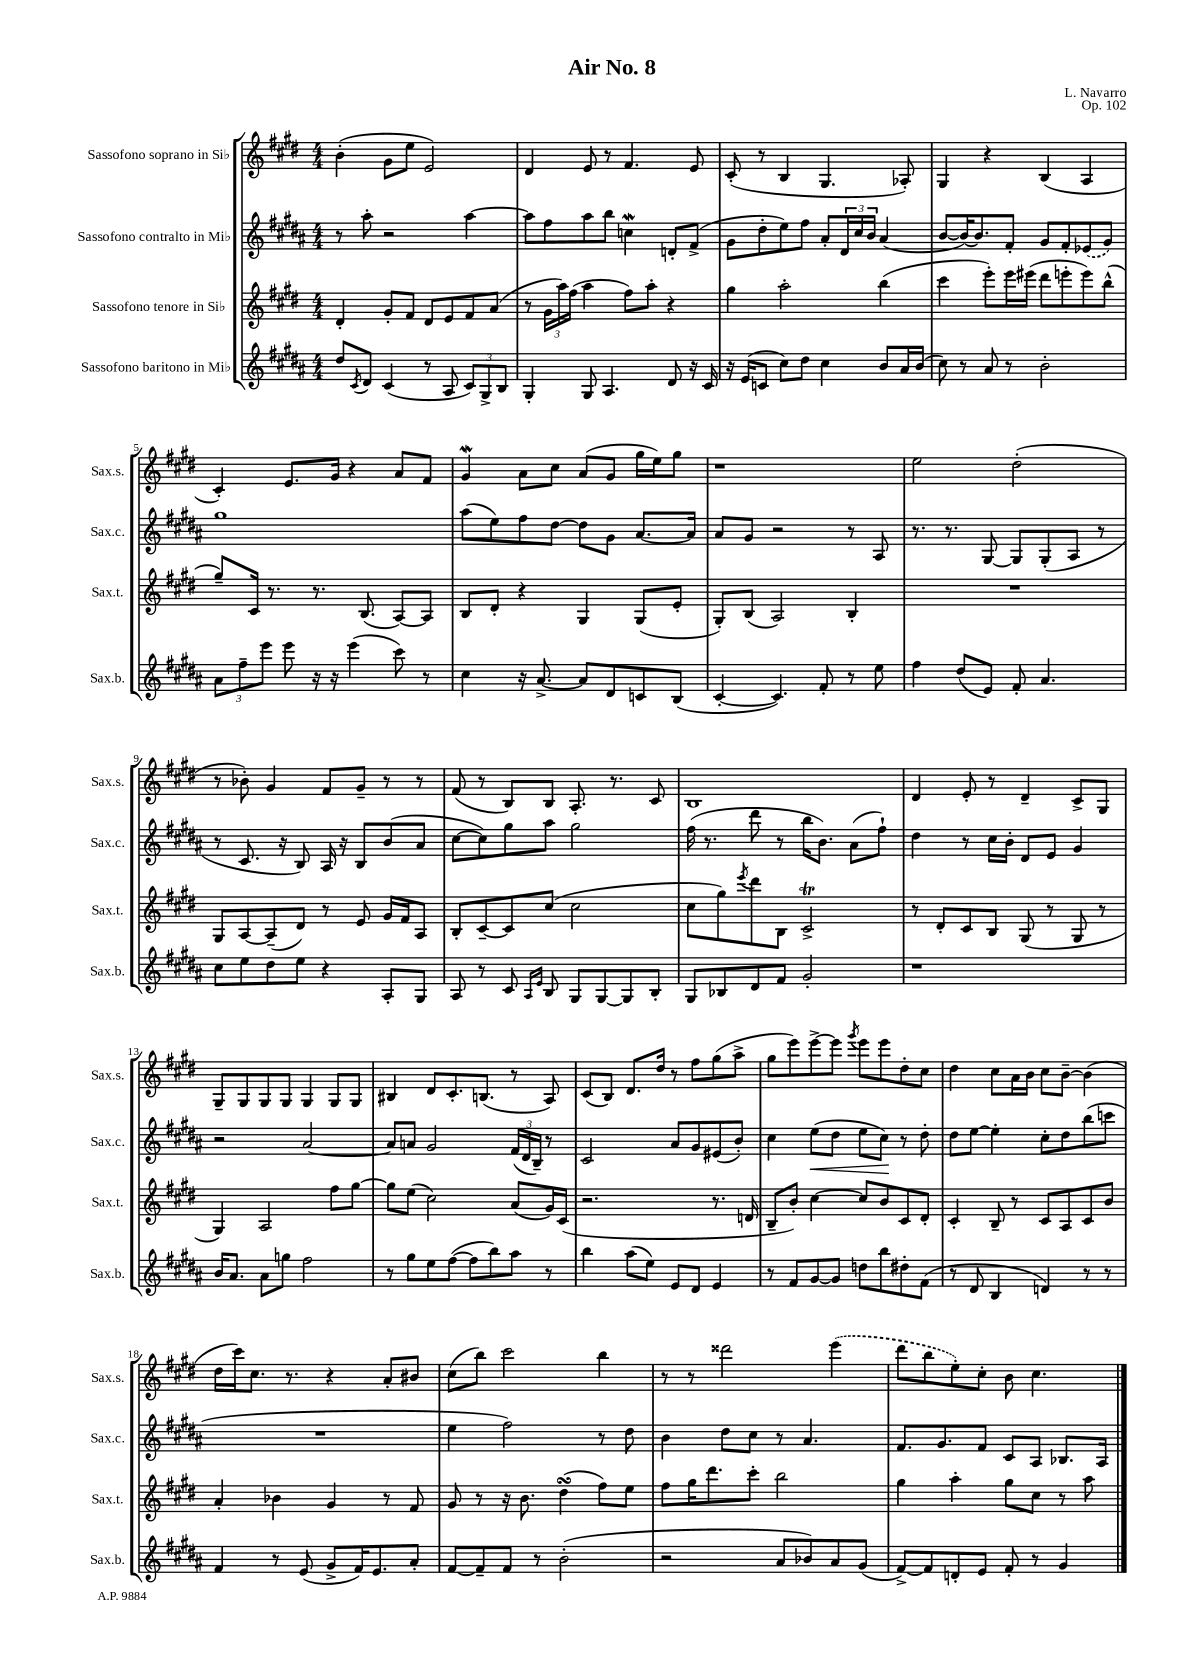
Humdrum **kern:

**kern	**kern	**kern	**dynam	**kern
*part4	*part3	*part2	*part2	*part1
*staff4	*staff3	*staff2	*staff2	*staff1
*I"Sassofono baritono in Mi♭	*I"Sassofono tenore in Si♭	*I"Sassofono contralto in Mi♭	*	*I"Sassofono soprano in Si♭
*I'Sax.b.	*I'Sax.t.	*I'Sax.c.	*	*I'Sax.s.
*clefG2	*clefG2	*clefG2	*	*clefG2
*k[f#c#g#d#a#]	*k[f#c#g#d#]	*k[f#c#g#d#a#]	*	*k[f#c#g#d#]
*M4/4	*M4/4	*M4/4	*	*M4/4
=1	=1	=1	=1	=1
8dd#/L	4d#'/	8r	.	(4b'\
8qc#/	.	.	.	.
8d#/J	.	8aa#'\	.	.
(4c#/	8g#'/L	2r	.	8g#\L
.	8f#/J	.	.	8ee\J
8r	8d#/L	.	.	2e/)
8A#/	8e/	.	.	.
12c#/L)	8f#/	[4aa#\	.	.
12G#^/	.	.	.	.
.	(8a/J	.	.	.
12B/J	.	.	.	.
=2	=2	=2	=2	=2
4G#'/	8r	8aa#\L]	.	4d#/
.	24g#\LL	8ff#\	.	.
.	24aa\)	.	.	.
.	(24ff#\JJ	.	.	.
8G#/	4aa\	8aa#\	.	8e/
4.A#/	.	8bb\J	.	8r
.	8ff#\L)	4ccnw\	.	4.f#/
.	8aa'\J	.	.	.
8d#/	4r	8dn'/L	.	.
16r	.	(8f#^/J	.	8e/
16c#/	.	.	.	.
=3	=3	=3	=3	=3
16r	4gg#\	8g#\L	.	(8c#'/
(16e/KL	.	.	.	.
8cn/J	.	8dd#'\	.	8r
8cc#\L)	2aa'\	8ee\)	.	4B/
8dd#\J	.	8ff#\J	.	.
4cc#\	.	8a#'/L	.	4.G#/
.	.	24d#/L	.	.
.	.	24cc#/	.	.
.	.	24b/JJ	.	.
8b/L	(4bb\	(4a#/	.	.
16a#/L	.	.	.	8A-X'/)
(16b/JJ	.	.	.	.
=4	=4	=4	=4	=4
8cc#\)	4ccc#\	[8b/L	.	4G#/
8r	.	16b/K_)	.	.
.	.	8.b/]	.	.
8a#/	8eee'\L)	.	.	4r
8r	16eee\L	8f#'/J	.	.
.	(16eee#X\JJ	.	.	.
2b'\	8ddd#\L	8g#/L	.	(4B/
.	8eeen'\	8f#'/	.	.
.	8eee\)	(8e-X/	.	4A/
.	(8bb^^\J	8g#/J)	.	.
!!LO:LB:g=z
=5	=5	=5	=5	=5
12a#\L	8gg#~/L)	1gg#	.	4c#'/)
12ff#~\	.	.	.	.
.	16c#/Jk	.	.	.
12eee\J	.	.	.	.
.	8.r	.	.	.
8eee\	.	.	.	8.e/L
16r	8.r	.	.	.
16r	.	.	.	16g#/Jk
(4eee\	.	.	.	4r
.	(8.B/	.	.	.
8ccc#\)	[8A/L)	.	.	8a/L
8r	8A/J]	.	.	8f#/J
=6	=6	=6	=6	=6
4cc#\	8B/L	(8aa#\L	.	4g#W/
.	8d#'/J	8ee\)	.	.
16r	4r	8ff#\	.	8a\L
[8.a#^/	.	.	.	.
.	.	[8dd#\J	.	8cc#\J
8a#/L]	4G#/	8dd#\L]	.	(8a/L
8d#/	.	8g#\J	.	8g#/J
8cn/	(8G#/L	[8.a#/L	.	16gg#\LL
.	.	.	.	16ee\J)
(8B/J	8e'/J	.	.	8gg#\J
.	.	16a#/Jk]	.	.
=7	=7	=7	=7	=7
[4c#'/	8G#'/L)	8a#/L	.	1r
.	(8B/J	8g#/J	.	.
4.c#/])	2A/)	2r	.	.
8f#'/	.	.	.	.
8r	4B'/	8r	.	.
8ee\	.	8A#/	.	.
=8	=8	=8	=8	=8
4ff#\	1r	8.r	.	2ee\
.	.	8.r	.	.
(8dd#/L	.	.	.	.
8e/J)	.	[8G#/	.	.
8f#'/	.	8G#/L]	.	(2dd#'\
4.a#/	.	(8G#'/	.	.
.	.	8A#/J	.	.
.	.	8r	.	.
!!LO:LB:g=z
=9	=9	=9	=9	=9
8cc#\L	8G#/L	8r	.	8r
8ee\	[8A/	8.c#/	.	8b-X'\)
8dd#\	(8A~/]	.	.	4g#/
.	.	16r	.	.
8ee\J	8d#/J)	8B/)	.	.
4r	8r	16A#/	.	8f#/L
.	.	16r	.	.
.	8e/	8B/L	.	8g#~/J
8A#'/L	16g#/LL	(8b/	.	8r
.	16f#/J	.	.	.
8G#/J	8A/J	8a#/J	.	8r
=10	=10	=10	=10	=10
8A#/	8B'/L	[8cc#\L	.	(8f#/
8r	[8c#~/	8cc#\])	.	8r
8c#/	8c#/]	8gg#\	.	8B/L)
16qqA#/LL	.	.	.	.
16qqe/JJ	.	.	.	.
8B/	(8cc#/J	8aa#\J	.	8B/J
8G#/L	2cc#\	2gg#\	.	8.A'/
[8G#/	.	.	.	.
.	.	.	.	8.r
8G#/]	.	.	.	.
8B'/J	.	.	.	8c#/
=11	=11	=11	=11	=11
8G#/L	8cc#\L	(16ff#\	.	1B
.	.	8.r	.	.
8B-X/	8gg#\)	.	.	.
.	8qeee/	.	.	.
8d#/	8ddd#\	8ddd#\	.	.
8f#/J	8B\J	8r	.	.
2g#'/	2c#T^/	16bb\KL	.	.
.	.	8.b\J)	.	.
.	.	(8a#\L	.	.
.	.	8ff#`\J)	.	.
=12	=12	=12	=12	=12
1r	8r	4dd#\	.	4d#/
.	8d#'/L	.	.	.
.	8c#/	8r	.	8e'/
.	8B/J	16cc#\LL	.	8r
.	.	16b'\JJ	.	.
.	(8G#/	8d#/L	.	4d#~/
.	8r	8e/J	.	.
.	8G#/	4g#/	.	8c#^/L
.	8r	.	.	8G#/J
!!LO:LB:g=z
=13	=13	=13	=13	=13
16b/KL	4G#/)	2r	.	8G#~/L
8.a#/J	.	.	.	.
.	.	.	.	8G#/
8a#\L	2A/	.	.	8G#/
8ggn\J	.	.	.	8G#/J
2ff#\	.	[2a#/	.	4G#/
.	8ff#\L	.	.	8G#/L
.	[8gg#\J	.	.	8G#/J
=14	=14	=14	=14	=14
8r	8gg#\L]	8a#/L]	.	4B#X/
8gg#\L	(8ee\J	8an/J	.	.
8ee\	2cc#\)	2g#/	.	8d#/L
([8ff#\J	.	.	.	8.c#'/
8ff#\L]	.	.	.	.
.	.	.	.	(8.Bn/J
8bb\)	.	.	.	.
8aa#\J	(8a/L	(24f#/LL	.	8r
.	.	24d#/	.	.
.	.	24B~/JJ)	.	.
8r	16g#/L)	8r	.	8A/)
.	(16c#/JJ	.	.	.
=15	=15	=15	=15	=15
4bb\	2.r	2c#/	.	(8c#/L
.	.	.	.	8B/J)
(8aa#\L	.	.	.	8.d#/L
8ee\J)	.	.	.	.
.	.	.	.	16dd#/Jk
8e/L	.	8a#/L	.	8r
8d#/J	.	8g#/	.	8ff#\L
4e/	8.r	(8e#X/	.	(8gg#\
.	.	8b'/J)	.	8aa^\J
.	16dn/	.	.	.
=16	=16	=16	=16	=16
8r	8B~/L	4cc#\	.	8gg#\L
8f#/L	8b'/J)	.	.	8eee\)
!	!	!	!LO:HP:b	!
[8g#/	[4cc#\	(8ee\L	<	[8eee^\
8g#/J]	.	8dd#\J	.	8eee\J]
.	.	.	.	8qggg#/
8ddn\L	8cc#/L]	8ee\L	.	8eee\L
8bb\	8b/	8cc#\J)	.	8eee\
8dd#X'\	8c#/	8r	[	8dd#'\
(8f#\J	8d#'/J	8dd#'\	.	8cc#\J
=17	=17	=17	=17	=17
8r	4c#'/	8dd#\L	.	4dd#\
8d#/	.	[8ee\J	.	.
4B/	8B~/	4ee'\]	.	8cc#\L
.	8r	.	.	16a\L
.	.	.	.	16b\JJ
4dn/)	8c#/L	8cc#'\L	.	8cc#\L
.	8A/	8dd#\	.	[8b~\J
8r	8c#/	(8bb\	.	(4b\]
8r	8b/J	8cccn\J	.	.
!!LO:LB:g=z
=18	=18	=18	=18	=18
4f#/	4a'/	1r	.	16dd#\LL
.	.	.	.	16ccc#\J)
.	.	.	.	8.cc#\J
8r	4b-X\	.	.	.
.	.	.	.	8.r
(8e/	.	.	.	.
8g#^/L	4g#/	.	.	4r
16f#/K)	.	.	.	.
8.e/	.	.	.	.
.	8r	.	.	8a'/L
8a#'/J	8f#/	.	.	8b#X/J
=19	=19	=19	=19	=19
[8f#/L	8g#/	4ee\	.	(8cc#\L
8f#~/]	8r	.	.	8bb\J)
8f#/J	16r	2ff#\)	.	2ccc#\
.	8.b\	.	.	.
8r	.	.	.	.
(2b'\	(4dd#sSsS\	.	.	.
.	8ff#\L)	8r	.	4bb\
.	8ee\J	8dd#\	.	.
=20	=20	=20	=20	=20
2r	8ff#\L	4b\	.	8r
.	16gg#\K	.	.	8r
.	8.ddd#\	.	.	.
.	.	8dd#\L	.	2ddd##X\
.	8ccc#'\J	8cc#\J	.	.
8a#/L	2bb\	8r	.	.
8b-X/)	.	4.a#/	.	.
8a#/	.	.	.	(4eee\
(8g#/J	.	.	.	.
=21	=21	=21	=21	=21
[8f#^/L)	4gg#\	8.f#/L	.	8ddd#\L
8f#/]	.	.	.	8bb\
.	.	8.g#/	.	.
8dn'/	4aa'\	.	.	8ee'\)
8e/J	.	8f#/J	.	8cc#'\J
8f#'/	8gg#\L	8c#/L	.	8b\
8r	8cc#\J	8A#/J	.	4.cc#\
4g#/	8r	8.B-X/L	.	.
.	8aa\	.	.	.
.	.	16A#/Jk	.	.
==	==	==	==	==
*-	*-	*-	*-	*-
